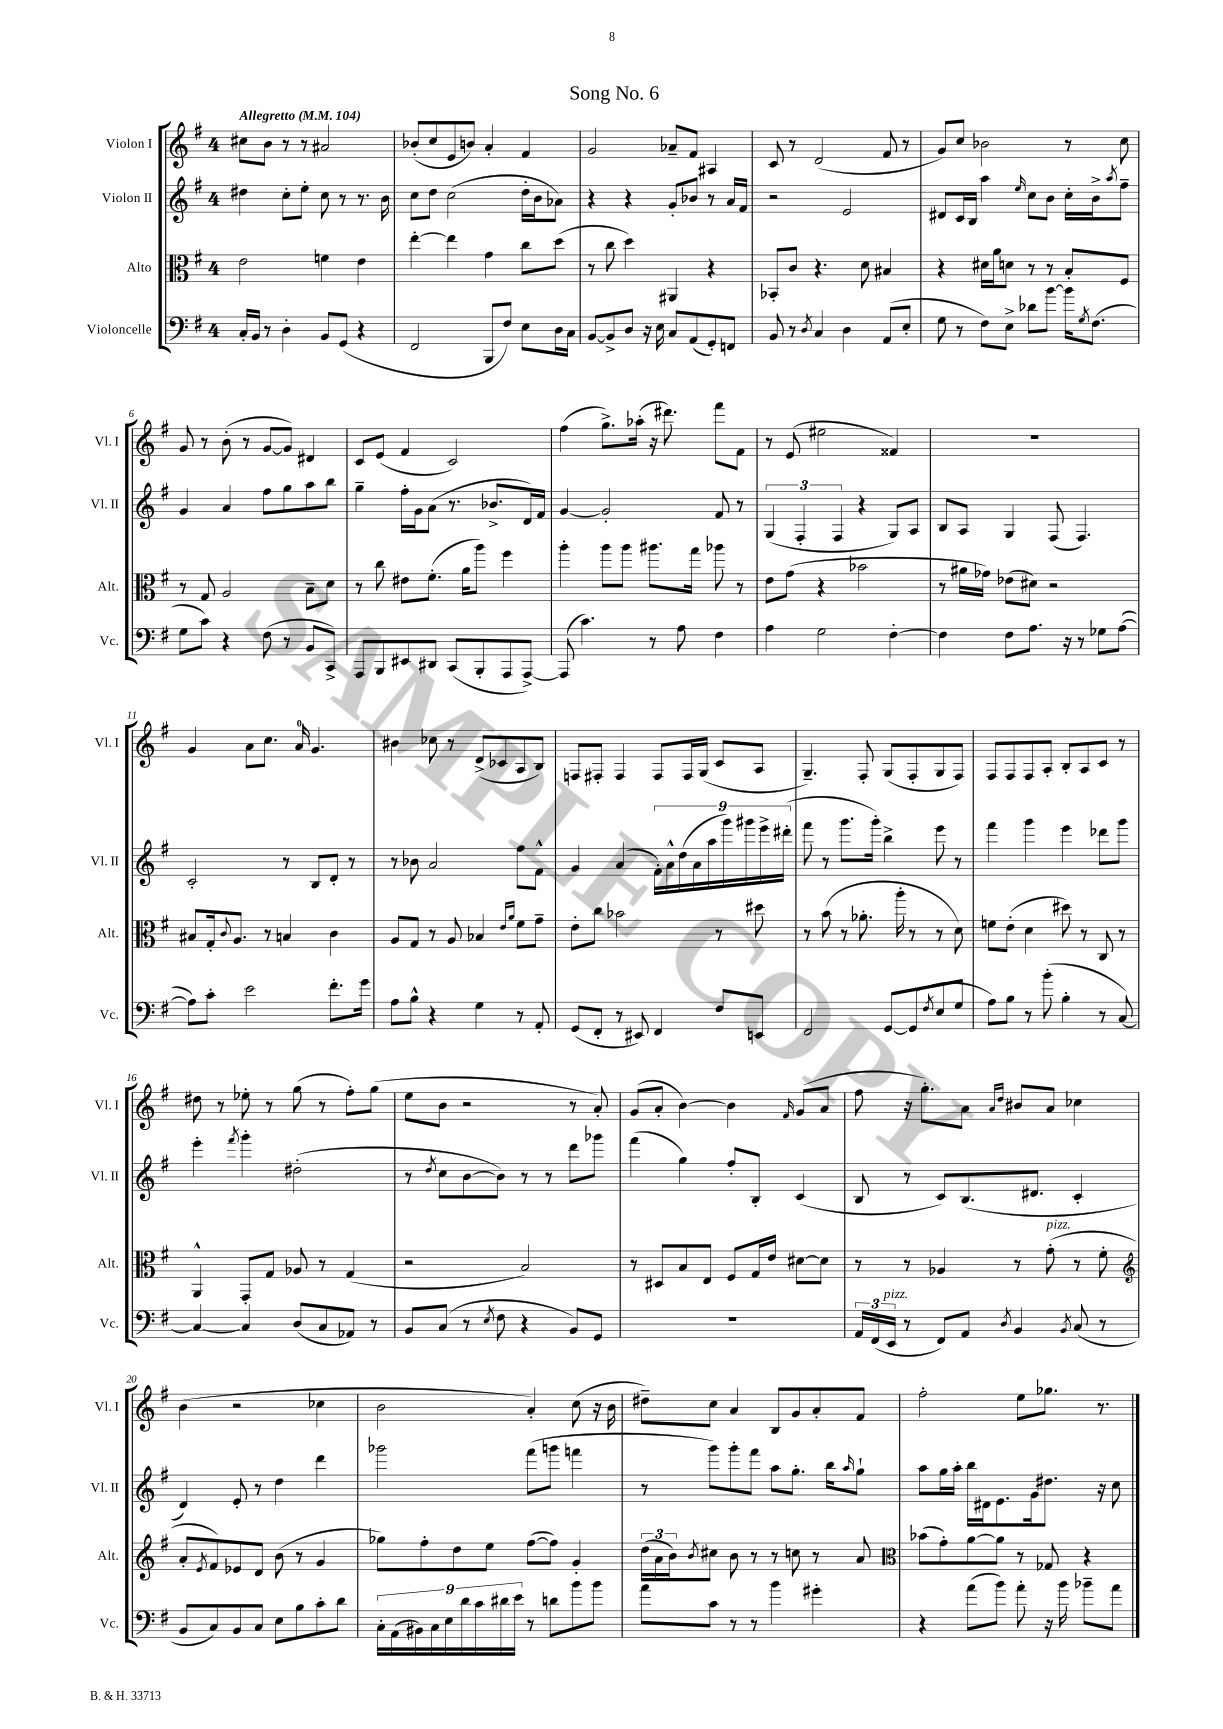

**kern	**kern	**kern	**kern
*staff4	*staff3	*staff2	*staff1
*clefF4	*clefC3	*clefG2	*clefG2
*k[f#]	*k[f#]	*k[f#]	*k[f#]
*M4/4	*M4/4	*M4/4	*M4/4
*MM104	*MM104	*MM104	*MM104
16C'/LL	2e\	4dd#\	8cc#\L
16BB/JJ	.	.	.
8r	.	.	8b\J
4D'\	.	8cc'\L	8r
.	.	8ee'\J	8r
8BB/L	4f\	8cc\	2a#/
(8GG/J	.	8r	.
4r	4e\	8.r	.
.	.	16b\	.
=	=	=	=
2FF#/	[4ee'\	8cc\L	(8b-'/L
.	.	8dd\J	8cc/
.	4ee\]	(2cc\	8e/
.	.	.	8b/J)
8BBB/L	4g\	.	4a'/
8F#/J)	.	.	.
8E\L	8cc\L	16dd'\LL	4f#/
.	.	16b\J	.
16D\L	(8dd\J	8a-\J)	.
16C\JJ	.	.	.
=	=	=	=
[8BB/L	8r	4r	2g/
8BB^/]	8cc\	.	.
8D/J	4dd\)	4r	.
16r	.	.	.
16E\	.	.	.
8C/L	4AA#/	8g'/L	8a-~/L
(8AA/	.	8b-/J	8f#/J
8GG'/)	4r	8r	4A#/
8FF/J	.	16a/LL	.
.	.	16f#/JJ	.
=	=	=	=
8BB/	8BB-'/L	2r	8c/
8r	8c/J	.	8r
8qD/	.	.	.
4C/	4.r	.	(2d/
4D\	.	2e/	.
.	8d\	.	.
(8AA/L	4B#/	.	8f#/
8E'/J	.	.	8r
=	=	=	=
8G\	4r	8d#/L	8g/L)
8r	.	16c/L	8cc/J
.	.	16B/JJ	.
8F#\L)	16d#\LL	4aa\	2b-\
.	16a\J	.	.
8E^\J	8d\J	.	.
.	.	16qqee/	.
8d-\L	8r	8cc\L	.
[8b\J	8r	8b\J	.
16b\]LK	8B'/L	16cc'\LL	8r
8qG/	.	.	.
(8.F#\J	.	16b^\J	.
.	.	8qaa/	.
.	8F#/J	8ff#~\J	8cc\
=	=	=	=
8G\L	8r	4g/	8g/
8c\J)	8G/	.	8r
4r	2A/	4a/	(8b'\
.	.	.	8r
(8F#\	.	8ff#\L	[8g/L
8r	.	8gg\	8g/]J)
8BB/L	8B~\L	8aa\	4d#/
8CC^/J)	8d\J	8bb\J	.
=	=	=	=
8AAA/L	8r	4gg~\	8c/L
8BBB/	8cc\	.	(8e/J
8EE#/	8e#\L	16ff#'\LL	4f#/
.	.	16g\J	.
8DD#/J	(8.f#'\J	(8a\J	.
(8CC/L	.	8.r	2c/)
.	16a\LK	.	.
8BBB'/	8aa\J)	.	.
.	.	8.b-^/L	.
8AAA/	4ff#\	.	.
[8AAA^/J)	.	16d/L)	.
.	.	16f#/JJ	.
=	=	=	=
(8AAA/]	4aa'\	[4g/	(4ff#\
4.c\)	.	.	.
.	8aa\L	2g'/]	8.gg^\L)
.	8aa\J	.	.
.	.	.	(16aa-'\Jk
8r	8.aa#\L	.	16r
.	.	.	8.ddd#\)
8A\	.	.	.
.	16gg\Jk	.	.
4F#\	8aa-\	8f#/	8fff#\L
.	8r	8r	8f#\J
=	=	=	=
4A\	8e\L	(6G/	8r
.	(8g\J	.	(8e/
.	.	6F#'/	.
2G\	4r	.	2ee#\
.	.	6F#/	.
.	2b-\	4r	.
[4F#'\	.	8G/L)	4f##/)
.	.	8A/J	.
=	=	=	=
4F#\]	8r	8B/L	1r
.	16a#\LL	8A/J	.
.	16g-\JJ)	.	.
8F#\L	(8e-\L	4G/	.
8.A\J	8d#\J)	.	.
.	2r	(8F#/	.
16r	.	.	.
8r	.	4.F#/)	.
8G-\L	.	.	.
([8A\J	.	.	.
=	=	=	=
8A\]L)	8B#/L	2c'/	4g/
8c'\J	16G'/k	.	.
.	8qqc/	.	.
.	8.A/J	.	.
2e\	.	.	8a\L
.	8r	.	8.cc\J
.	4B/	8r	.
.	.	.	16a/
.	.	8B/L	4.g/
8.f#'\L	4c\	8d'/J	.
.	.	8r	.
16g\Jk	.	.	.
=	=	=	=
8A\L	8A/L	8r	4b#\
8B^^\J	8G/J	8b-\	.
4r	8r	2a/	8cc-\
.	8A/	.	8r
4G\	4B-/	.	(8d^/L
.	.	.	8c-/
.	16qqe/LL	.	.
.	16qqa/JJ	.	.
8r	8f#\L	8ff#\L	8A/
8AA'/	8g~\J	8f#^^\J	8B/J)
=	=	=	=
(8GG/L	8e'\L	4g/	8F/L
8FF#'/J	8cc\J	.	8F#'/J
8r	2b-\	(4a/	4F#/
8EE#/)	.	.	.
4FF#/	.	18f#'\LL)	8F#/L
.	.	18a^^\	.
.	.	(18dd\	.
.	.	.	16F#/L
.	.	18a\	.
.	.	.	(16G/JJ
.	.	18aa\	.
8F#/L	8r	.	8c/L
.	.	18ggg\)	.
.	.	18ggg#\	.
8EE/J	8dd#\	.	8A/J
.	.	18eee^\	.
.	.	(18ddd#'\JJ	.
=	=	=	=
2FF#/	8r	8fff#\	4.G~/)
.	(8b\	8r	.
.	8r	8.ggg\L	.
.	8.a-'\	.	8F#'/
.	.	16ggg'\Jk)	.
[8GG/L	.	4bb^\	(8G/L
.	16aa'\	.	.
(8GG/]	8r	.	8F#'/
8qF#/	.	.	.
8E/	8r	8eee\	8G/
8G/J	8d\)	8r	8F#/J)
=	=	=	=
8A\L)	8f\L	4fff#\	8F#/L
8B\J	(8e'\J	.	8F#/
8r	4d\	4ggg\	8F#/
(8b'\	.	.	8A'/J
4B'\	8dd#\)	4eee\	8B'/L
.	8r	.	8A/
8r	8C/	8ddd-\L	8c/J
[8C/)	8r	8ggg\J	8r
=	=	=	=
4C/_	4AA^^/	4eee'\	8dd#\
.	.	.	8r
.	.	8qfff#/	.
4C/]	8GG'/L	4ggg'\	8ee-'\
.	8G/J	.	8r
(8D/L	8A-/	(2dd#'\	(8gg\
8C/	8r	.	8r
8AA-/J)	(4G/	.	8ff#'\L)
8r	.	.	(8gg\J
=	=	=	=
8BB/L	2r	8r	8ee\L
.	.	8qdd/	.
(8C/J	.	8cc\L	8b\J
8r	.	[8b\	2r
8qE/	.	.	.
8F#\	.	8b\]J)	.
4r	2B/)	8r	.
.	.	8r	.
8BB/L)	.	8ddd\L	8r
8GG/J	.	8ggg-\J	8a'/)
=	=	=	=
1r	8r	(4fff#\	(8g/L
.	8D#/L	.	8a'/J
.	8B/	4gg\)	[4b\)
.	8E/J	.	.
.	8F#/L	8ff#'/L	4b\]
.	16G/L	8B'/J	.
.	16e/JJ	.	.
.	.	.	16qqf#/
.	[8d#\L	(4c/	(8g/L
.	8d#\]J	.	8a/J
=	=	=	=
24AA/LL	8r	8B/	8ff#\
(24FF#/	.	.	.
24EE/JJ	.	.	.
8r	8r	8r	16r
.	.	.	8.gg'\L)
8FF#/L)	4A-/	8c/L)	.
8AA/J	.	(8.B/	8a\J
.	.	.	16qqa/LL
8qD/	.	.	16qqdd/JJ
4BB/	8r	.	8b#/L
.	.	8.d#/J	.
.	(8g'\	.	8a/J
8qBB/	.	.	.
(8C/	8r	4c'/	4cc-\
8r	8f#'\	.	.
=	=	=	=
*	*clefG2	*	*
8BB/L	8a'/L	4d/)	(4b\
.	8qe/	.	.
8C/)	8f#/)	.	.
8BB/	8e-/	8e'/	2r
8C/J	8d/J	8r	.
8E\L	(8b\	4dd\	.
8B\	8r	.	.
8c'\	4g/	4ddd\	4cc-\
8d\J	.	.	.
=	=	=	=
18C'\LL	8gg-\L)	2ggg-\	2b\
(18AA\	.	.	.
18BB#\)	.	.	.
.	8ff#'\	.	.
18C\	.	.	.
18E\	.	.	.
.	8dd\	.	.
18d\	.	.	.
18c\	.	.	.
.	8ee\J	.	.
18d#\	.	.	.
18e\JJ	.	.	.
8r	([8ff#\L	(8fff#\L	4a'/)
8d\L	8ff#\]J)	8ggg\J	.
8b\	4g'/	4fff\	(8cc\
8b\J	.	.	16r
.	.	.	16b\
=	=	=	=
8a\L	(24dd\LL	8r	8dd#~\L)
.	24a\	.	.
.	24b\J)	.	.
.	8qb/	.	.
8c\J	8cc#\J	8ggg\L)	8cc\J
8r	8b\	8ggg'\	4a/
8r	8r	8fff#\J	.
4b\	8r	8aa\L	8B/L
.	8cc\	8.gg'\J	8g/
4g#'\	8r	.	8a'/
.	.	16bb\LK	.
.	.	16qqaa/	.
.	8a/	8gg`\J	8f#/J
=	=	=	=
*	*clefC3	*	*
4r	(8b-\L	8aa\L	2ff#'\
.	8g'\)	16gg\L	.
.	.	16aa'\JJ	.
(8a\L	[8a\	16bb\LL	.
.	.	16d#\J	.
8b\J)	8a\]J	8.e\	.
8a'\	8r	.	8ee\L
.	.	16g\k	.
16r	8G-/	8.dd#\J	8.gg-\J
16b\	.	.	.
8b-~\L	4r	.	.
.	.	16r	8.r
8a\J	.	8cc\	.
==	==	==	==
*-	*-	*-	*-
